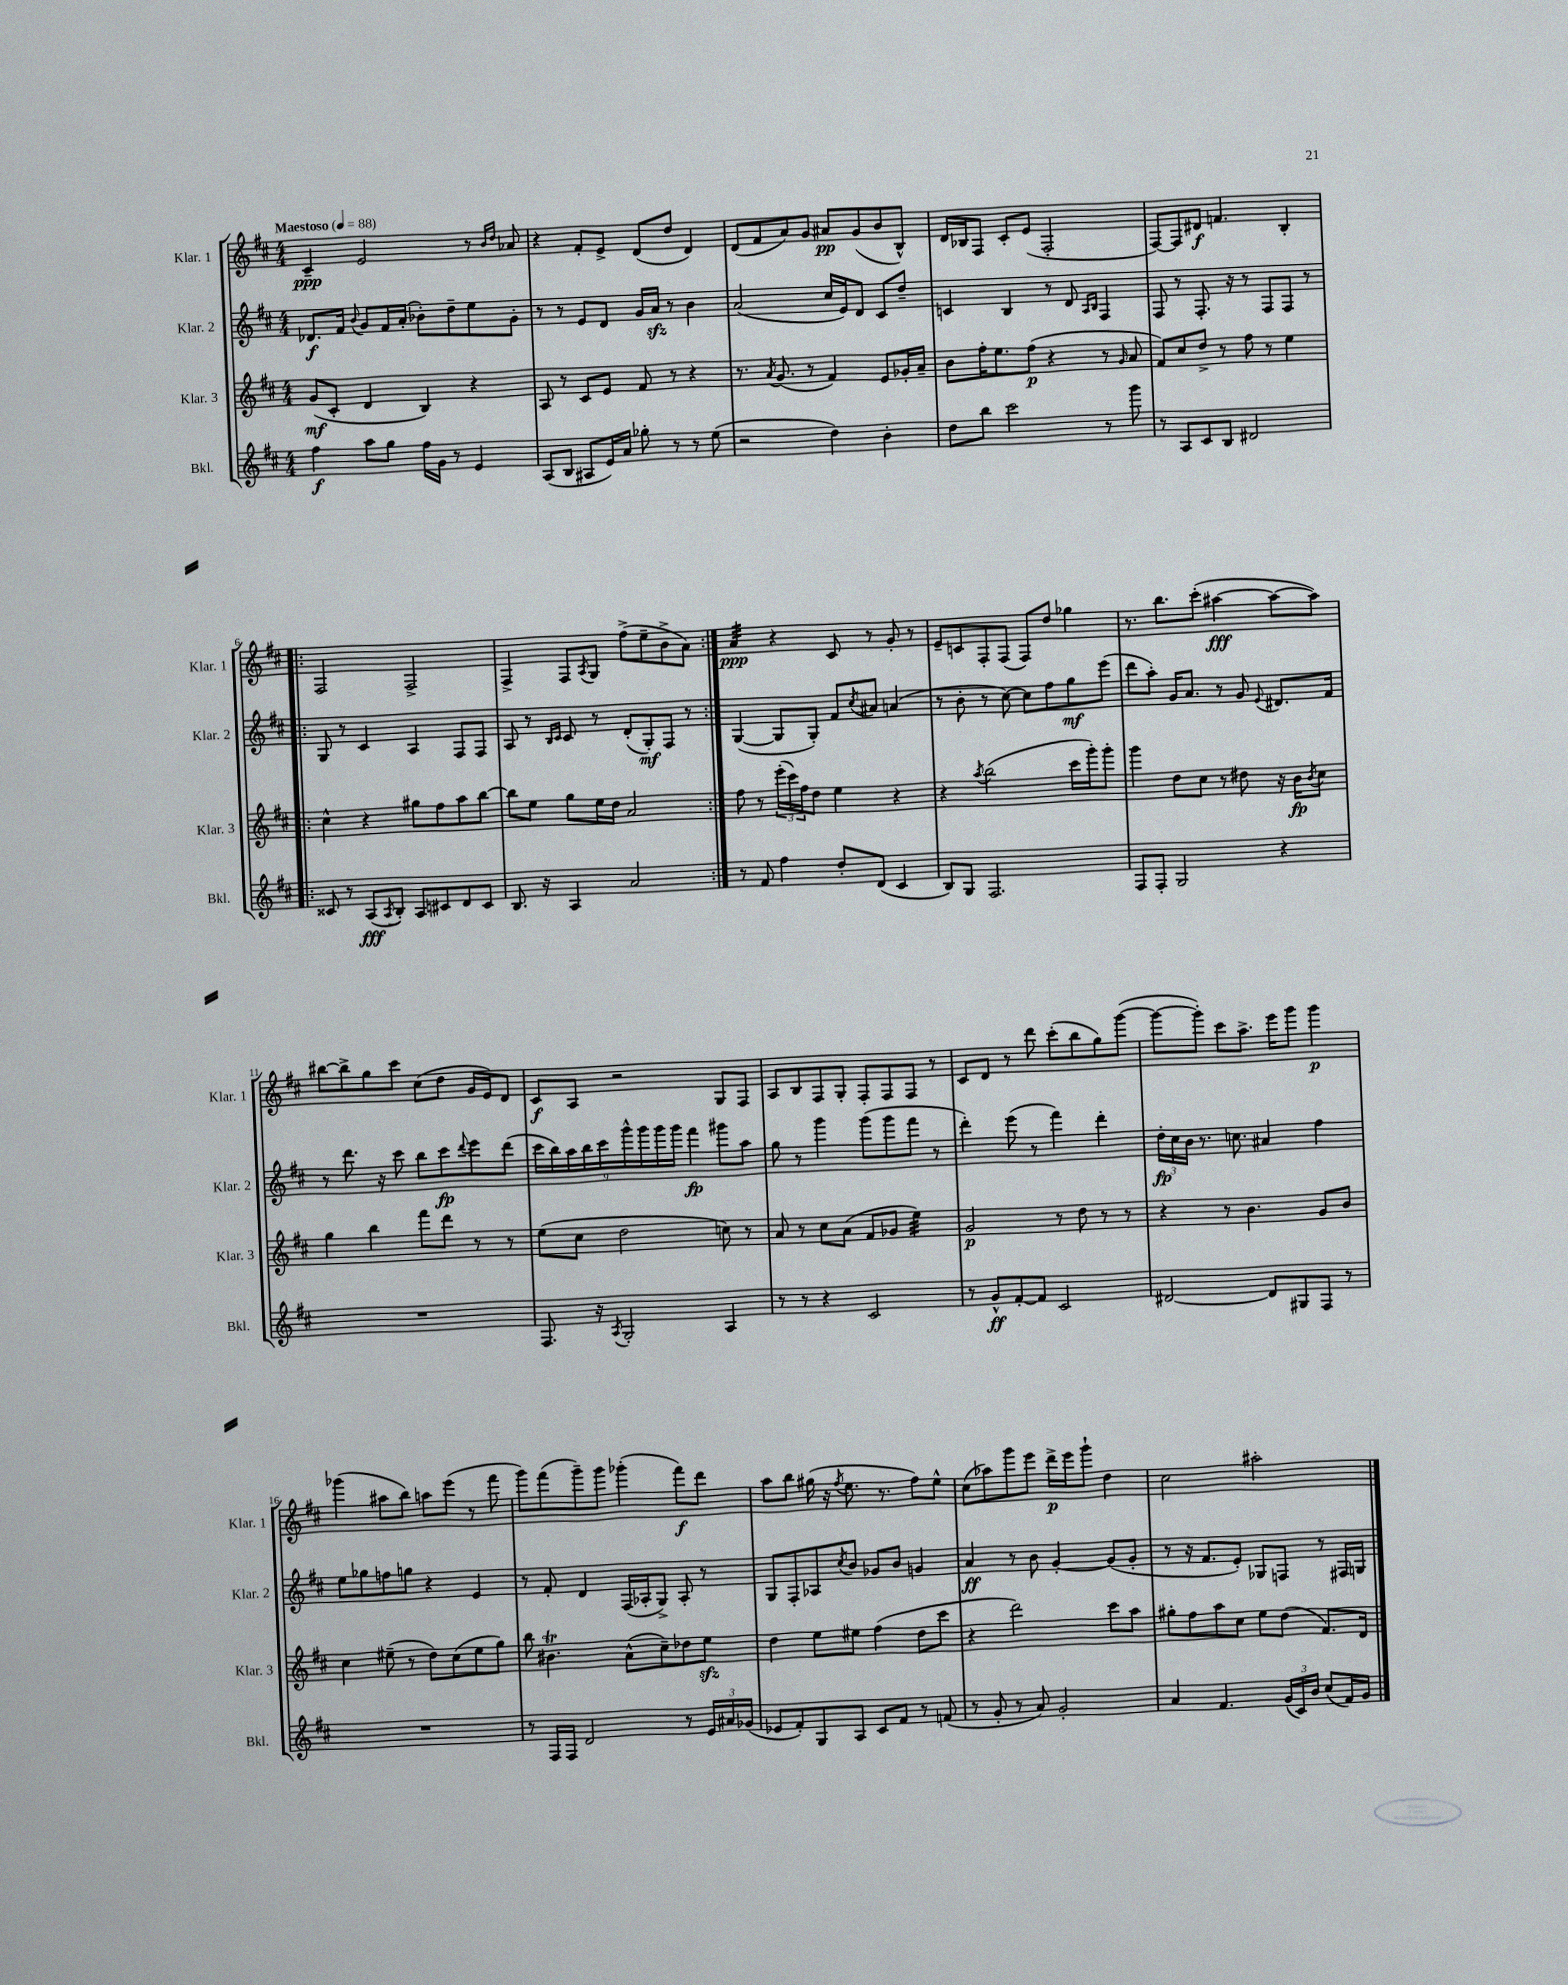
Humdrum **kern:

**kern	**kern	**kern	**kern
*staff4	*staff3	*staff2	*staff1
*clefG2	*clefG2	*clefG2	*clefG2
*k[f#c#]	*k[f#c#]	*k[f#c#]	*k[f#c#]
*M4/4	*M4/4	*M4/4	*M4/4
*MM88	*MM88	*MM88	*MM88
4ff#	(8g	8.d-	4c#~
.	8c#'	.	.
.	.	16f#	.
.	.	8qqb	.
8aa	4d	8g	2e
8gg	.	16f#	.
.	.	(16a'	.
16ff#	4B)	8b-')	.
16g	.	.	.
8r	.	8dd~	.
4e	4r	8ee	8r
.	.	.	16qqb
.	.	.	16qqdd
.	.	8g'	8a-
=	=	=	=
(8A	8A	8r	4r
8B	8r	8r	.
8A#	8c#	8e	8f#'
16e)	8e	8d	8e^
16a	.	.	.
8gg-'	8f#	16g	(8d
.	.	16a	.
8r	8r	8r	8dd
8r	4r	4b	4d)
(8ee	.	.	.
=	=	=	=
2r	8.r	(2a	(8d
.	.	.	8f#
.	8qa	.	.
.	(8.g	.	.
.	.	.	8a)
.	8r	.	8g
4dd)	4f#)	16cc#	8a#
.	.	16e)	.
.	.	8d	(8g
4b'	8e	8c#	8b
.	16g-'	8dd~	8B^^)
.	16a~	.	.
=	=	=	=
8dd	8b	4c	16d
.	.	.	16B-
8bb	16ff#'	.	8F#
.	8.ee	.	.
2ccc#	.	4B	8c#'
.	(8ff#	.	(8e
.	4r	8r	2F#'
.	.	8d	.
.	.	16qqA	.
.	.	16qqB	.
8r	8r	4F#	.
.	16qqg	.	.
8ggg	8a	.	.
=	=	=	=
8r	8f#)	8F#	[8F#)
8A	8cc#	8r	8F#]
8c#	8dd^	8.F#'	8d#
8B	8r	.	4.f
.	.	16r	.
2d#	8ff#	8r	.
.	8r	8F#	.
.	4ee	8F#	4B'
.	.	8r	.
=!|:	=!|:	=!|:	=!|:
8c##	4cc#^^	8G	2F#
8r	.	8r	.
(8A	4r	4c#	.
8qA	.	.	.
8B')	.	.	.
8A	8gg#	4A	2F#^
8c#	8ff#	.	.
8d	8aa	8F#	.
8c#	[8bb	8F#	.
=	=	=	=
8.B	8bb]	8A	4F#^
.	8ee	8r	.
16r	.	.	.
.	.	16qqB	.
.	.	16qqc#	.
4A	8gg	8c#	8F#
.	.	.	8qA
.	16ee	8r	8G
.	16dd	.	.
2a	2a	(8d'	(8ff#^
.	.	8G')	8ee~
.	.	8F#	8b^
.	.	8r	8a)
=:|!	=:|!	=:|!	=:|!
8r	8ff#	([4G	4a
8f#	8r	.	.
4ff#	(24eee'	8G]	4r
.	24ccc#)	.	.
.	24ff#	.	.
.	8dd	8G')	.
8dd'	4ee	8f#	8c#
.	.	8qcc#	.
(8d	.	8a#	8r
4c#	4r	(4a	8g'
.	.	.	8r
=	=	=	=
8B)	4r	8r	8e~
8G	.	8b'	8c
.	8qaa	.	.
2.F#	(2bb	8r	8F#'
.	.	[8cc#)	(8F#
.	.	8cc#]	8F#)
.	.	8ff#	8dd
.	16ccc#	8gg	4gg-
.	16ggg')	.	.
.	8ggg'	(8eee	.
=	=	=	=
8F#	4ggg	8ddd	8.r
8F#'	.	8aa')	.
.	.	.	8.bb
2G	8dd	16g	.
.	.	8.a	.
.	8cc#	.	(8ccc#'
.	8r	8r	[4aa#
.	8dd#	8g	.
.	.	8qqe	.
4r	16r	8.d#	8aa#_
.	16b	.	.
.	8qb	.	.
.	8cc#	.	8aa#])
.	.	16f#	.
=	=	=	=
1r	4gg	8r	[8bb#
.	.	8.ddd	8bb#^]
.	4bb	.	8gg
.	.	16r	.
.	.	8ccc#	8ccc#
.	8fff#	8bb	(8cc#
.	8ddd	8ccc#	8dd
.	.	8qqddd	.
.	8r	8eee	16g
.	.	.	16e)
.	8r	(8ddd	8d
=	=	=	=
8.F#	(8ee	18ccc#	8c#
.	.	18bb)	.
.	.	18aa	.
.	8cc#	.	8A
.	.	18bb	.
16r	.	.	.
.	.	18ccc#	.
8qA	.	.	.
2G'	2dd	.	2r
.	.	18ggg^^	.
.	.	18ggg	.
.	.	18ggg	.
.	.	18ggg	.
.	.	4fff#	.
4A	8cc)	8ggg#	8G
.	8r	8aa	8F#
=	=	=	=
8r	8a	8gg	8A
8r	8r	8r	8B
4r	8cc#	4ggg	8F#
.	(8a	.	8G'
2c#	8f#	(8ggg	8F#'
.	8g-	8ggg	8F#
.	4ee)	8fff#	8F#
.	.	8r	8r
=	=	=	=
8r	2g	4ddd')	8c#
8g^^	.	.	8d
[8f#'	.	(8eee	8r
8f#]	.	8r	8ddd
2c#	8r	4fff#)	(8ccc#'
.	8dd	.	8bb
.	8r	4ddd'	8gg)
.	8r	.	([8ggg
=	=	=	=
[2d#	4r	24dd'	8ggg_
.	.	24cc#	.
.	.	24b	.
.	.	8.r	8ggg'])
.	8r	.	8ccc#
.	.	8.cc	.
.	4.b	.	8.aa^
8d#]	.	4a#	.
.	.	.	16eee
8G#	.	.	8ggg
8F#	8g	4ff#	4ggg
8r	8b	.	.
=	=	=	=
1r	4cc#	8ee	(4ggg-
.	.	8gg-	.
.	(8ee#~	8ff	8aa#
.	8r	8gg	8bb)
.	8dd)	4r	8aa
.	(8cc#	.	(8eee
.	8ee#	4e	8r
.	8gg)	.	8fff#
=	=	=	=
8r	8bb	8r	8ggg)
16F#	4.b#	8f#'	(8fff#
16F#	.	.	.
2d	.	4d	8ggg~)
.	.	.	8ggg
.	(8a^^	(16F#	(4ggg-'
.	.	16A-'	.
.	8cc#~)	8G^)	.
8r	8dd-	8A-'	8fff#)
24e	8ee	8r	8ddd
24a#	.	.	.
(24g-	.	.	.
=	=	=	=
8e-	4dd	8G	8aa
8f#')	.	8F#'	8bb
8G	8ee	8A-	(16gg#
.	.	.	16r
.	.	8qcc#	8qff#
8A	8ee#	8b	8.ee
8c#	(4ff#	8g-	.
.	.	.	8.r
8f#	.	8b	.
8r	8dd	4g	8ff#)
(8f	8ccc#	.	8ee^^
=	=	=	=
8r	4r	4a	(8cc#
8g'	.	.	8aa-)
8r	2ddd)	8r	8ggg
8a)	.	8b	8eee
2g'	.	[4g'	16ddd^
.	.	.	16eee
.	.	.	8ggg`
.	8ccc#	(8g]	4dd
.	8aa	8g'	.
=	=	=	=
4a	8gg#'	8r	2cc#
.	8ff#	16r	.
.	.	8.f#	.
4.f#	8aa	.	.
.	8cc#	8e')	.
.	8ee	8G-	2aa#'
(24g	(8dd	8F	.
24c#)	.	.	.
24b	.	.	.
(8cc#	8.f#)	8r	.
16f#)	.	16F#	.
16g	16d	16G	.
==	==	==	==
*-	*-	*-	*-
